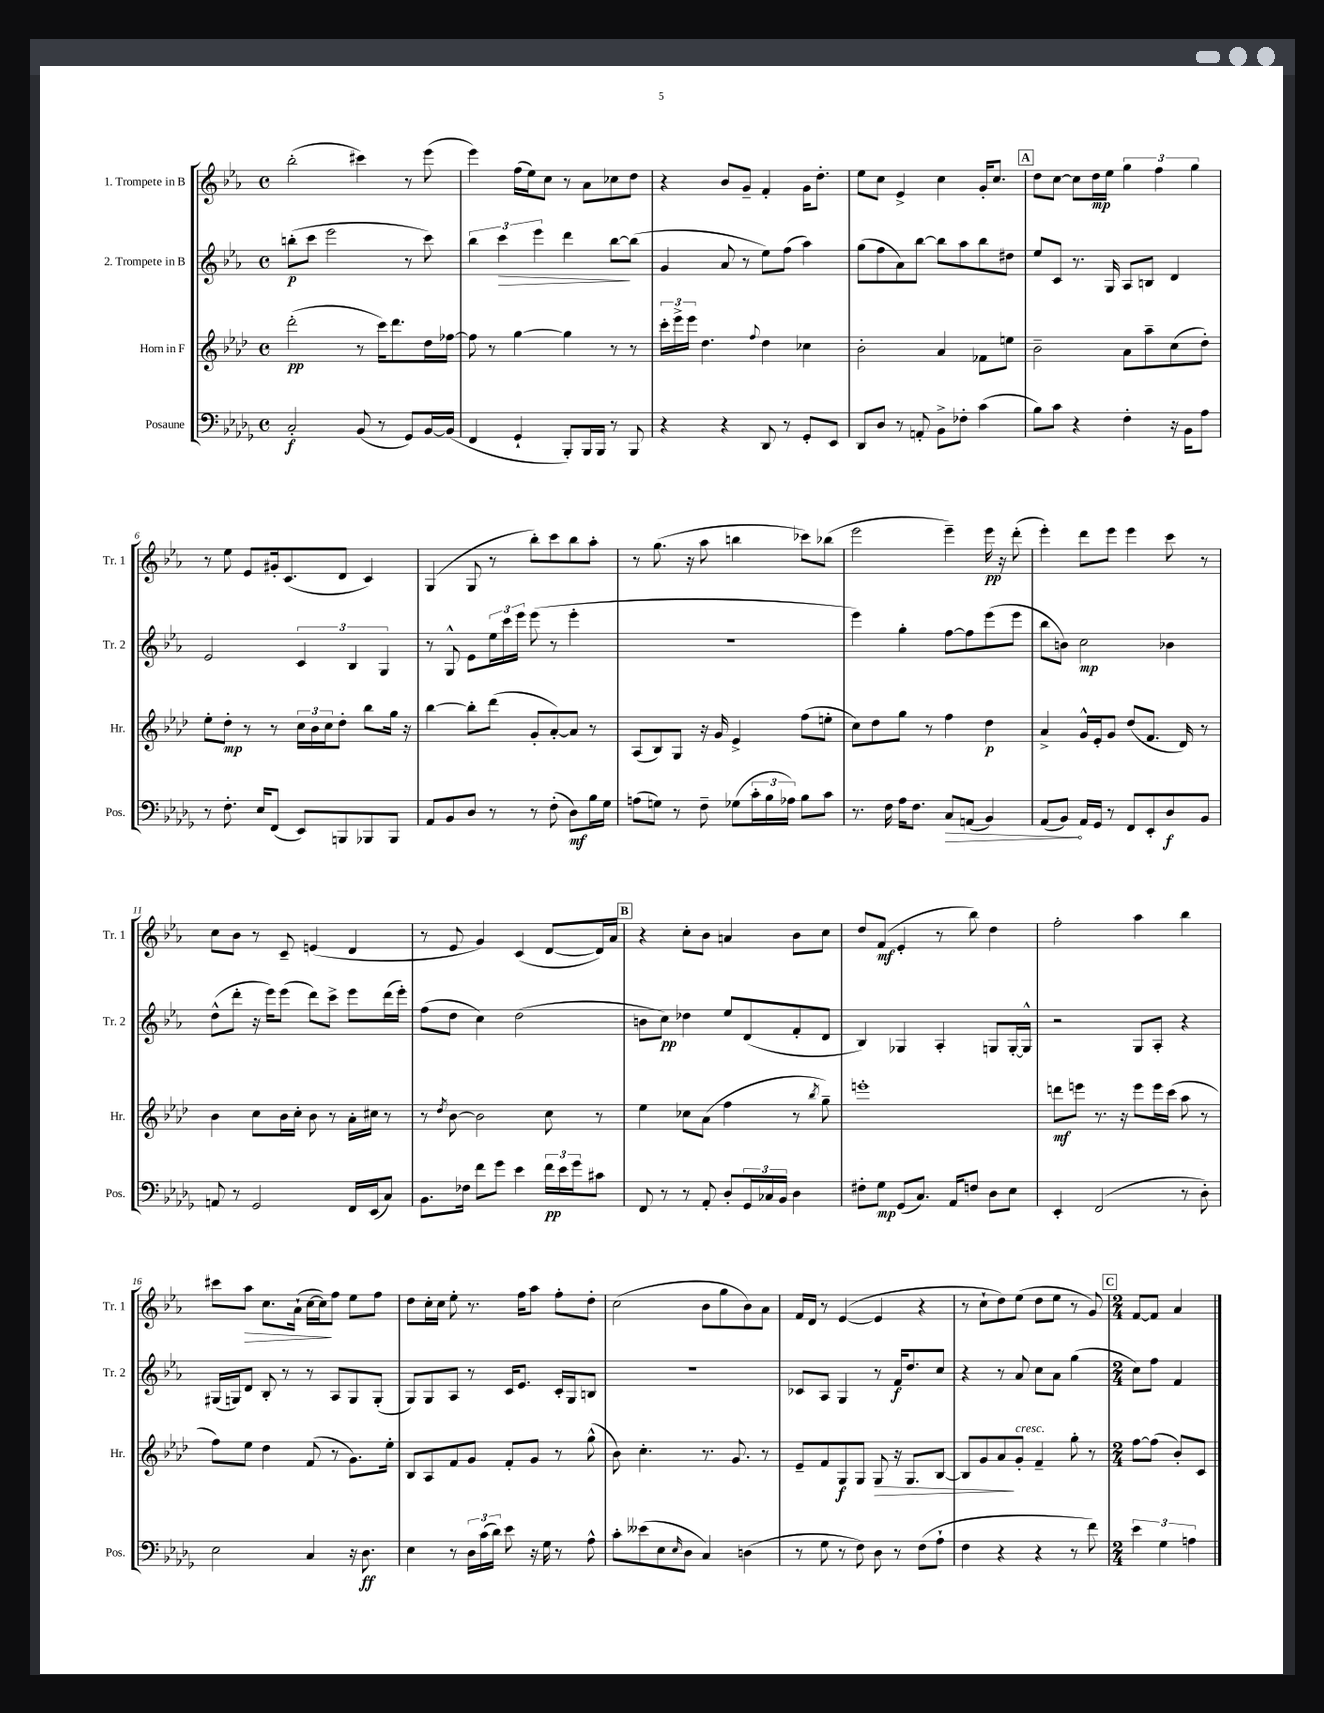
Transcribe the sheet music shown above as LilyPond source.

<<
\new StaffGroup <<
\new Staff = "s0" \with { instrumentName = "1. Trompete in B" shortInstrumentName = "Tr. 1" } {
    \clef treble \key ees \major \defaultTimeSignature \time 4/4
    bes''2-.( cis'''4) r8 ees'''8( |
    ees'''4) f''16( ees''16) c''8 r8 aes'8 ces''8 d''8 |
    r4 bes'8 g'8-- f'4-. g'16 d''8.-. |
    ees''8 c''8 ees'4-> c''4 g'16-. c''8. |
    \mark \markup { \box "A" } d''8 c''8~ c''8 d''16\mp ees''16 \tuplet 3/2 { g''4 f''4 g''4 } |
    r8 ees''8 ees'8 gis'16-. c'8.( d'8 c'4) |
    g4( g8 r8 bes''8-.) c'''8 bes''8 aes''8-. |
    r8 g''8.( r16 aes''8 b''4 ces'''8) bes''8( |
    ees'''2 ees'''4--) ees'''16\pp r16 d'''8-.( |
    ees'''4-.) d'''8 ees'''8 ees'''4 c'''8 r8 |
    c''8 bes'8 r8 c'8-- e'4( d'4 |
    r8 ees'8 g'4) c'4( d'8~ d'16) aes'16 |
    \mark \markup { \box "B" } r4 c''8-. bes'8 a'4 bes'8 c''8 |
    d''8 f'8\mf( ees'4-. r8 bes''8) d''4 |
    f''2-. aes''4 bes''4 |
    cis'''8 aes''8\> c''8. aes'16-!( c''16~ c''16\!) f''8 ees''8 f''8 |
    d''8 c''16-. c''16 ees''8-. r8. f''16 aes''8 f''8-. d''8-. |
    c''2( bes'8 g''8 bes'8) aes'8 |
    f'16 d'16 r8 ees'4~( ees'4 r4 |
    r8 c''8-! d''8) ees''8( d''8 ees''8 r8 g'8) |
    \mark \markup { \box "C" } \numericTimeSignature \time 2/4 f'8~ f'8 aes'4 \bar "|." |
}
\new Staff = "s1" \with { instrumentName = "2. Trompete in B" shortInstrumentName = "Tr. 2" } {
    \clef treble \key ees \major \defaultTimeSignature \time 4/4
    b''8-.\p( c'''8 ees'''2 r8 c'''8) |
    \tuplet 3/2 { bes''4 c'''4\> ees'''4 } d'''4 bes''8~\! bes''8( |
    g'4 aes'8 r8 ees''8) f''8( aes''4) |
    g''8( f''8 aes'8) bes''8~ bes''8 aes''8 bes''8 dis''8 |
    \mark \markup { \box "A" } ees''8 c'8 r8. g16 aes8 b8 d'4 |
    ees'2 \tuplet 3/2 { c'4 bes4 g4 } |
    r8 g8-^ ees'8 \tuplet 3/2 { ees''16 c'''16 ees'''16 } ees'''8( r8 ees'''4-. |
    R1 |
    ees'''4) g''4-. f''8~ f''8 ees'''8( ees'''8 |
    bes''8 b'8) c''2\mp bes'4 |
    d''8-^( d'''8-. r16 ees'''16) ees'''8( d'''8) c'''8-> ees'''8 d'''16( ees'''16-.) |
    f''8( d''8 c''4) d''2( |
    \mark \markup { \box "B" } b'8 c''8\pp) des''4 ees''8 d'8( f'8-. d'8 |
    bes4) ges4 aes4-. g8 g16~-. g16-^ |
    r2 g8 aes8-. r4 |
    gis16( g16) d'8 bes8-. r8 r8 aes8 g8 g8-.( |
    g8) g8 aes8 r8 c'16 ees'8. c'16-. g16 b8 |
    R1 |
    ces'8 aes8 g4 r8 f'16\f d''8. c''8 |
    r4 r8 aes'8 c''8 aes'8 g''4( |
    \mark \markup { \box "C" } \numericTimeSignature \time 2/4 c''8) f''8 f'4 \bar "|." |
}
\new Staff = "s2" \with { instrumentName = "Horn in F" shortInstrumentName = "Hr." } {
    \clef treble \key aes \major \defaultTimeSignature \time 4/4
    des'''2-.\pp( r8 c'''16) des'''8. des''16 fes''16~ |
    fes''8 r8 g''4~ g''4 r8 r8 |
    \tuplet 3/2 { c'''16-. ees'''16-> ees'''16 } des''4. \appoggiatura { f''8 } des''4 ces''4 |
    bes'2-. aes'4 fes'8 e''8 |
    \mark \markup { \box "A" } bes'2-- aes'8 aes''8-- c''8( des''8-.) |
    ees''8-. des''8-.\mp r8 r8 \tuplet 3/2 { c''16 bes'16 c''16 } des''8-. bes''8 g''16 r16 |
    bes''4~ bes''8-. des'''8( g'8-. aes'8~-.) aes'8 r8 |
    aes8( bes8) g8 r16 g'16 ees'4-> f''8( e''8-. |
    c''8) des''8 g''8 r8 f''4 des''4\p |
    aes'4-> g'16-^ ees'16-. g'8 des''8( f'8. des'16) r8 |
    bes'4 c''8 bes'16 c''16-. bes'8 r8 aes'16-. cis''16 r8 |
    r8 \acciaccatura { des''8 } bes'8~ bes'2 c''8 r8 |
    \mark \markup { \box "B" } ees''4 ces''8 aes'8( f''4 r8 \acciaccatura { bes''8 } g''8--) |
    e'''1-. |
    d'''8\mf e'''8 r8. r16 e'''8 e'''16 c'''16( aes''8 r8 |
    f''8) ees''8 des''4 f'8( r8 g'8.) ees''16-. |
    bes8 aes8 f'8 g'8 f'8-. g'8 r8 g''8-^( |
    bes'8) c''4.-. r8. g'8. r8 |
    ees'8-- f'8 g8\f g8 g8\> r16 g8. bes8~ |
    bes8 g'8 aes'8\! g'8-.^\markup { \italic "cresc." } f'4-- g''8-. r8 |
    \mark \markup { \box "C" } \numericTimeSignature \time 2/4 f''8~ f''8( bes'8-.) c'8 \bar "|." |
}
\new Staff = "s3" \with { instrumentName = "Posaune" shortInstrumentName = "Pos." } {
    \clef bass \key des \major \defaultTimeSignature \time 4/4
    c2-.\f bes,8( r8 ges,8) bes,16~ bes,16( |
    f,4 ges,4-! bes,,8-.) bes,,16 bes,,16 r8 bes,,8 |
    r4 r4 des,8 r8 ges,8-. ees,8 |
    des,8 des8 r8 a,8-. bes,8-> fes8-. c'4( |
    \mark \markup { \box "A" } bes8) c'8 r4 f4-. r16 bes,16 aes8 |
    r8 f8.-. ees16 f,8( ees,8) b,,8 bes,,8 bes,,8 |
    aes,8 bes,8 des8 r8 r8 f8-.( des8\mf) bes16 ges16 |
    a8( g8) r8 f8-- ges8( \tuplet 3/2 { c'16-. bes16 aes16) } bes8 c'8 |
    r8. f16 aes16 f8. \once \override Hairpin.circled-tip = ##t c8\> a,8( bes,4) |
    aes,8( bes,8\!) aes,16 ges,16 r8 f,8 ees,8-. des8\f bes,8 |
    a,8 r8 ges,2 f,16 ees,16( c8) |
    bes,8. fes16 f'8 ges'8 ees'4 \tuplet 3/2 { f'16\pp ees'16 ges'16 } cis'8 |
    \mark \markup { \box "B" } f,8 r8 r8 aes,8-. des8-. \tuplet 3/2 { ges,16 ces16 bes,16 } des4 |
    fis8-. ges8\mp ges,8( c8.) aes,16 f8 des8 ees8 |
    ees,4-. f,2( r8 des8-.) |
    ees2 c4 r16 des8.\ff |
    ees4 r8 \tuplet 3/2 { des16 c'16( des'16) } ees'8 r16 ges16 r8 aes8-^ |
    c'8-. eeses'8( ees8 \grace { ees16 } des8 c4) d4( |
    r8 ges8 r8 f8) des8 r8 f8( aes8-! |
    f4 r4 r4 r8 f'8) |
    \mark \markup { \box "C" } \numericTimeSignature \time 2/4 \tuplet 3/2 { ees'4 ges4 a4 } \bar "|." |
}
>>
>>
